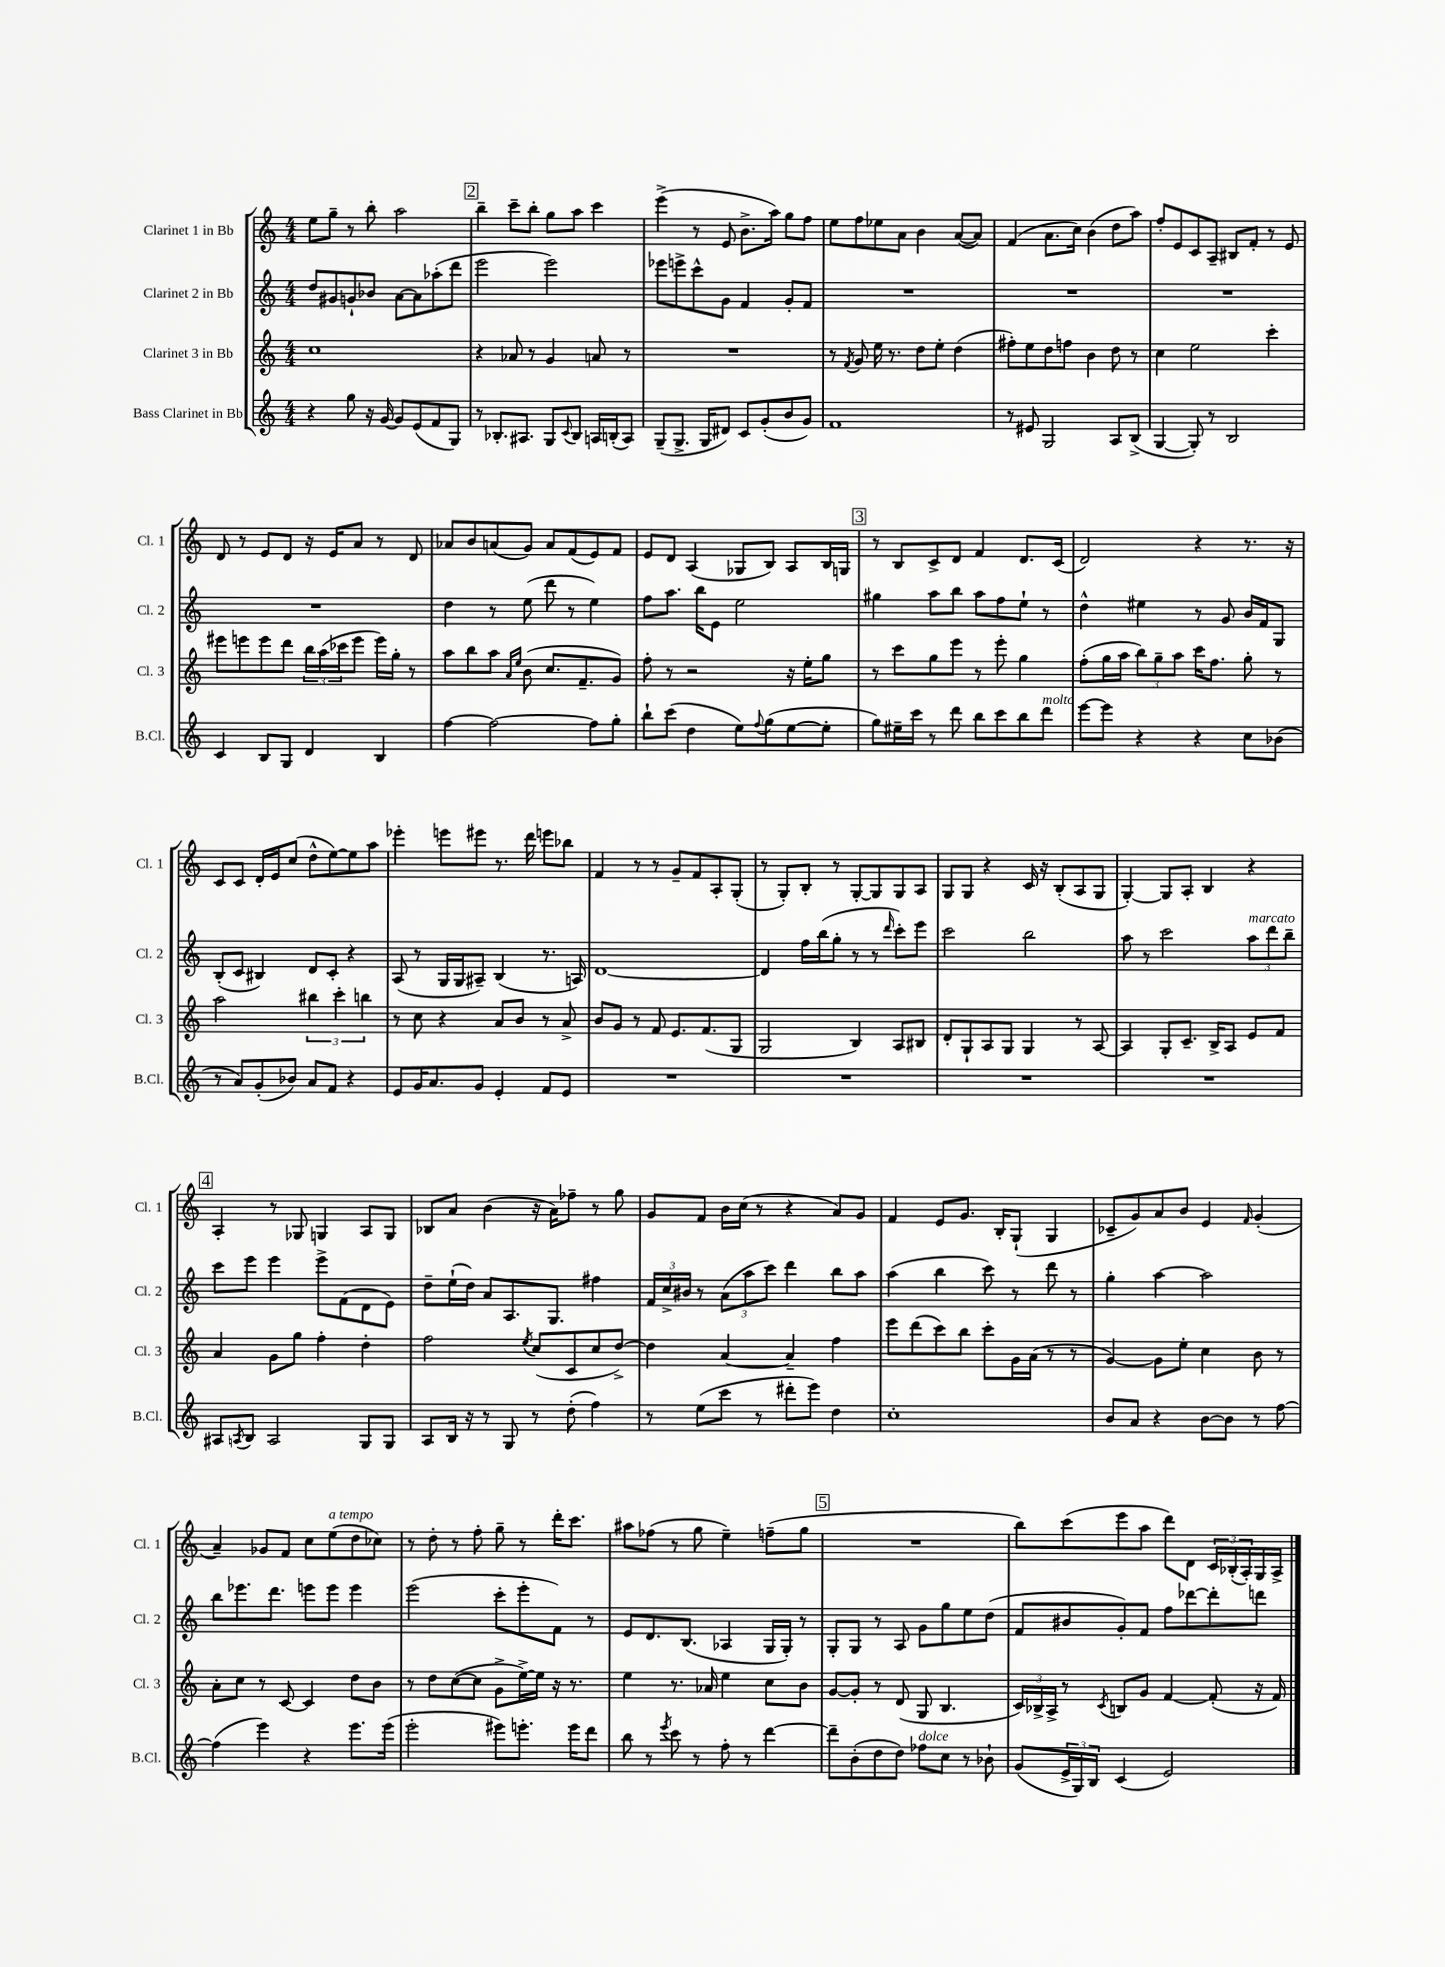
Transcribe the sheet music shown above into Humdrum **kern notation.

**kern	**kern	**kern	**kern
*part4	*part3	*part2	*part1
*staff4	*staff3	*staff2	*staff1
*I"Bass Clarinet in Bb	*I"Clarinet 3 in Bb	*I"Clarinet 2 in Bb	*I"Clarinet 1 in Bb
*I'B.Cl.	*I'Cl. 3	*I'Cl. 2	*I'Cl. 1
*clefG2	*clefG2	*clefG2	*clefG2
*k[]	*k[]	*k[]	*k[]
*M4/4	*M4/4	*M4/4	*M4/4
=102	=102	=102	=102
4r	1cc	8dd/L	8ee\L
.	.	8g#X/	8gg~\J
8gg\	.	8gn`/	8r
16r	.	8b-X/J	8bb'\
[16g/	.	.	.
8g/L]	.	[8a\L	2aa\
(8e/	.	8a\]	.
8f/	.	(8aa-X'\	.
8G/J)	.	8ddd\J	.
!!LO:REH:place=s1:t=2
=103	=103	=103	=103
8r	4r	2eee\	4bb~\
8.B-X'/L	.	.	.
.	8a-X/	.	8ccc~\L
8.A#X/J	.	.	.
.	8r	.	8bb'\J
8G/L	4g/	2eee\)	8gg\L
8qqc/	.	.	.
8B-/J	.	.	8aa\J
16An/LL	8an/	.	4ccc\
(16Bn'/J	.	.	.
8A/J)	8r	.	.
=104	=104	=104	=104
(8G~/L	1r	8eee-X\L	(4eee^\
8.G^/J	.	8eeen^\	.
.	.	8ccc^^\	8r
16G/KL	.	.	.
8d#X/J)	.	8g\J	8e/
8c/L	.	4f/	8.b^\L
(8g'/	.	.	.
.	.	.	16aa\Jk)
8b/	.	8g'/L	8gg\L
8g/J)	.	8f/J	8ff\J
=105	=105	=105	=105
1f	8r	1r	8ee\L
.	8qf/	.	.
.	8g/	.	8ff\
.	16ee\	.	8ee-X\
.	8.r	.	.
.	.	.	8a\J
.	8dd\L	.	4b\
.	8ee'\J	.	.
.	(4dd\	.	([8a/L
.	.	.	8a/J])
=106	=106	=106	=106
8r	8ff#X'\L)	1r	(4f/
8e#X/	8ee\	.	.
2G/	8dd\	.	8.a\L
.	8ffn\J	.	.
.	.	.	16cc\Jk)
.	4b\	.	(4b\
8A/L	8dd\	.	8dd\L
(8B^/J	8r	.	8aa\J)
=107	=107	=107	=107
[4G/	4cc\	1r	8ff'/L
.	.	.	8e/
8G'/])	2ee\	.	8c/
8r	.	.	8A~/J
2B/	.	.	8B#X/L
.	.	.	8f'/J
.	4ccc'\	.	8r
.	.	.	8e/
!!LO:LB:g=z
=108	=108	=108	=108
4c/	8eee#X\L	1r	8d/
.	8eeen\	.	8r
8B/L	8eee\	.	8e/L
8G/J	8ddd\J	.	8d/J
4d/	24bb\LL	.	16r
.	(24aa\	.	.
.	.	.	16e/KL
.	24ccc-X\J	.	.
.	8eee\J	.	8a/J
4B/	16eee\LL)	.	8r
.	16gg'\JJ	.	.
.	8r	.	8d/
=109	=109	=109	=109
[4ff\	8aa\L	4dd\	8a-X/L
.	8bb\	.	8b/
2ff\_	8aa\J	8r	(8an/
.	16qqa/LL	.	.
.	16qqee/JJ	.	.
.	(8b\	(8ee\	8g/J)
.	8.cc/L	8ddd\	8a/L
.	.	8r	(8f/
.	8.f~/	.	.
8ff\L]	.	4ee\)	8e/)
8gg'\J	8g/J)	.	8f/J
=110	=110	=110	=110
8bb`\L	8ff'\	8ff\L	8e/L
(8ccc\J	8r	8.aa\J	8d/J
4dd\	2r	.	(4A/
.	.	16bb\KL	.
.	.	8e\J	.
8ee\L)	.	2ee\	8G-X/L
8qqff/	.	.	.
(8gg\	.	.	8B/J)
[8ee\	16r	.	8A/L
.	16ee'\KL	.	.
8ee'\J]	8gg\J	.	16B/L
.	.	.	16Gn/JJ
!!LO:REH:place=s1:t=3
=111	=111	=111	=111
8gg\L)	8r	4gg#X\	8r
16ee#X~\L	8ccc\L	.	8B/L
16ccc\JJ	.	.	.
8r	8gg\	8aa\L	8c^/
8ddd\	8eee\J	8bb\J	8d/J
8bb\L	8r	8aa\L	4f/
8ccc\	8eee'\	8ff\	.
8bb\	4gg\	8ee`\J	8.d/L
!LO:TX:a:i:t=molto	!	!	!
8ddd\J	.	8r	.
.	.	.	(16c/Jk
=112	=112	=112	=112
[8eee\L	(8ff'\L	4dd^^\	2d/)
8eee\J]	16gg\L	.	.
.	16aa\JJ	.	.
4r	12bb\L)	4ee#X\	.
.	12gg~\	.	.
.	12aa\J	.	.
4r	16ccc\KL	8r	4r
.	8.ff\J	.	.
.	.	8g/	.
8cc\L	8gg'\	16b/LL	8.r
.	.	16f/J	.
(8b-X\J	8r	8G/J	.
.	.	.	16r
!!LO:LB:g=z
=113	=113	=113	=113
8r	2aa\	(8B'/L	8c/L
8a/L)	.	8c/J	8c/J
(8g'/	.	4B#X/)	16d'/LL
.	.	.	16e/J
8b-X/J)	.	.	(8cc/J
8a/L	6bb#X\	8d/L	8dd^^\L
8f/J	.	8c'/J	[8ee\)
.	6ccc'\	.	.
4r	.	4r	8ee\]
.	6bbn\	.	.
.	.	.	8aa\J
=114	=114	=114	=114
8e/L	8r	(8A/	4eee-X'\
16g/K	8cc\	8r	.
8.a/	.	.	.
.	4r	16G/LL	8eeen\L
.	.	16G/J	.
8g/J	.	8A#X~/J)	8eee#X\J
4e'/	8a/L	(4B/	8.r
.	8b/J	.	.
.	.	.	16ddd\
8f/L	8r	8.r	8eeen\L
8e/J	8a^/	.	8bb-X\J
.	.	16An/)	.
=115	=115	=115	=115
1r	8b/L	[1d	4f/
.	8g/J	.	.
.	8r	.	8r
.	8f/	.	8r
.	8.e/L	.	8g~/L
.	.	.	8f/
.	(8.f/	.	.
.	.	.	8A'/
.	8G/J	.	(8G'/J
=116	=116	=116	=116
1r	2G/	4d/]	8r
.	.	.	8G'/L)
.	.	16ff\LL	8B'/J
.	.	(16bb\J	.
.	.	8gg'\J	8r
.	4B/)	8r	[8G'/L
.	.	8r	8G/]
.	.	16qqddd/	.
.	8A/L	8ccc'\L)	8G/
.	8B#X/J	8eee\J	8A/J
=117	=117	=117	=117
1r	8d'/L	2ccc\	8G/L
.	8G`/	.	8G/J
.	8A/	.	4r
.	8G/J	.	.
.	4G/	2bb\	16c/
.	.	.	16r
.	.	.	(8B'/L
.	8r	.	8A/
.	[8A/	.	8G/J
=118	=118	=118	=118
1r	4A/]	8aa\	[4G'/)
.	.	8r	.
.	8G'/L	2ccc\	8G/L]
.	8.c~/J	.	8A'/J
.	.	.	4B/
.	16B^/KL	.	.
.	8A/J	.	.
!	!	!LO:TX:a:i:t=marcato	!
.	8e/L	12aa\L	4r
.	.	12ddd\	.
.	8f/J	.	.
.	.	12bb~\J	.
!!LO:LB:g=z
!!LO:REH:place=s1:t=4
=119	=119	=119	=119
8A#X/L	4a/	8ccc\L	4A'/
8qAn/	.	.	.
8B/J	.	8eee\J	.
2A/	8g\L	4eee\	8r
.	8gg\J	.	8G-X/
.	4ff'\	8eee^\L	4Gn/
.	.	(8f\	.
8G/L	4dd'\	8d\	8A/L
8G/J	.	8e\J)	8G/J
=120	=120	=120	=120
8A/L	2ff\	8dd~\L	8B-X/L
16B/Jk	.	(16ee`\L	8a/J
16r	.	16dd\JJ)	.
8r	.	8a/L	(4b\
8G/	.	8.A/	.
.	8qee/	.	.
8r	(8cc/L	.	16r
.	.	8.G/J	16a\KL)
(8dd'\	8c/	.	8ff-X~\J
4ff\)	8cc/	4ff#X\	8r
.	[8dd^/J)	.	8gg\
=121	=121	=121	=121
8r	4dd\]	24f/LL	8g/L
.	.	24cc^/	.
.	.	24b#X/JJ	.
(8ee\L	.	8r	8f/J
8ccc\J	[4a/	(12a\L	16b\LL
.	.	.	(16cc\JJ
.	.	12aa\	.
8r	.	.	8r
.	.	12ccc\J)	.
8ddd#X'\L	4a~/]	4ddd\	4r
8eee\J)	.	.	.
4dd\	4ff\	8bb\L	8a/L)
.	.	8aa\J	8g/J
=122	=122	=122	=122
1cc'	8eee\L	(4aa\	4f/
.	(8ddd\	.	.
.	8ccc\)	4bb\	8e/L
.	8bb\J	.	8.g/J
.	8ccc'\L	8ccc\)	.
.	.	.	16B'/KL
.	16g\L	8r	(8G`/J
.	(16a\JJ	.	.
.	8r	8ddd\	4G/
.	8r	8r	.
=123	=123	=123	=123
8b/L	[4g/)	4gg'\	8c-X~/L
8a/J	.	.	8g/)
4r	8g\L]	[4aa\	8a/
.	8ee'\J	.	8b/J
[8b\L	4cc\	2aa\]	4e/
8b\J]	.	.	.
.	.	.	16qqf/
8r	8b\	.	(4g'/
[8ff\	8r	.	.
!!LO:LB:g=z
=124	=124	=124	=124
(4ff\]	8a'\L	8bb\L	4a~/)
.	8cc\J	8.eee-X\	.
4eee\)	8r	.	8g-X/L
.	.	8.ddd\J	.
.	[8c/	.	8f/J
4r	4c/]	8eeen\L	8cc\L
!	!	!	!LO:TX:a:i:t=a tempo
.	.	8eee\J	(8ee\
8.eee\L	8dd\L	4eee\	8dd\
.	8b\J	.	8cc-X\J)
(16eee\Jk	.	.	.
=125	=125	=125	=125
2eee'\	8r	(2eee\	8r
.	8dd\L	.	8dd'\
.	([8cc\	.	8r
.	8cc\J]	.	8ff'\
8eee#X\L)	8g^\L	8ccc'\L	8gg~\
8.eeen'\J	[16ee^\L)	8eee'\	8r
.	16ee\JJ]	.	.
.	16r	8f\J)	16ddd'\KL
16eee\KL	8.r	.	8.ccc\J
8ddd\J	.	8r	.
=126	=126	=126	=126
8bb\	4ee\	8e/L	8aa#X\L
8r	.	8.d/	(8ff-X\J
8qeee/	.	.	.
8ccc\	8.r	.	8r
.	.	(8.B/J	.
8r	.	.	8gg\
.	16a-X/	.	.
8ff'\	4ee\	4A-X/	4ee~\)
8r	.	.	.
[4ddd\	8cc\L	16G/LL	(8ffn~\L
.	.	16G'/JJ)	.
.	8b\J	8r	8gg\J
!!LO:REH:place=s1:t=5
=127	=127	=127	=127
8ddd~\L]	[8g/L	8G'/L	1r
(8b'\	8g'/J]	8G/J	.
8dd\	8r	8r	.
8dd\J)	(8d/	8A/	.
!LO:TX:a:i:t=dolce	!	!	!
8ff-X\L	8G/	8g\L	.
8cc\J	4.B/	8gg\	.
8r	.	8ee\	.
8b-X`\	.	(8dd\J	.
=128	=128	=128	=128
(8g/L	24c/LL)	8f/L	8bb\L)
.	24B-X^/	.	.
.	24A^/JJ	.	.
24e^/L	8r	8b#X/	(8ccc\
24G/)	.	.	.
24B/JJ	.	.	.
.	8qc/	.	.
(4c/	8Bn/L	8g'/)	8eee\
.	8g/J	8f/J	8aa\J
2e/)	[4f/	8ff\L	8ddd\L)
.	.	[8ddd-X\	8d\J
.	(8f'/]	8ddd-'\]	24c/LL
.	.	.	(24B-X'/
.	.	.	24A'/)
.	16r	8dddn\J	16G/
.	16f/)	.	16A^/JJ
==	==	==	==
*-	*-	*-	*-
